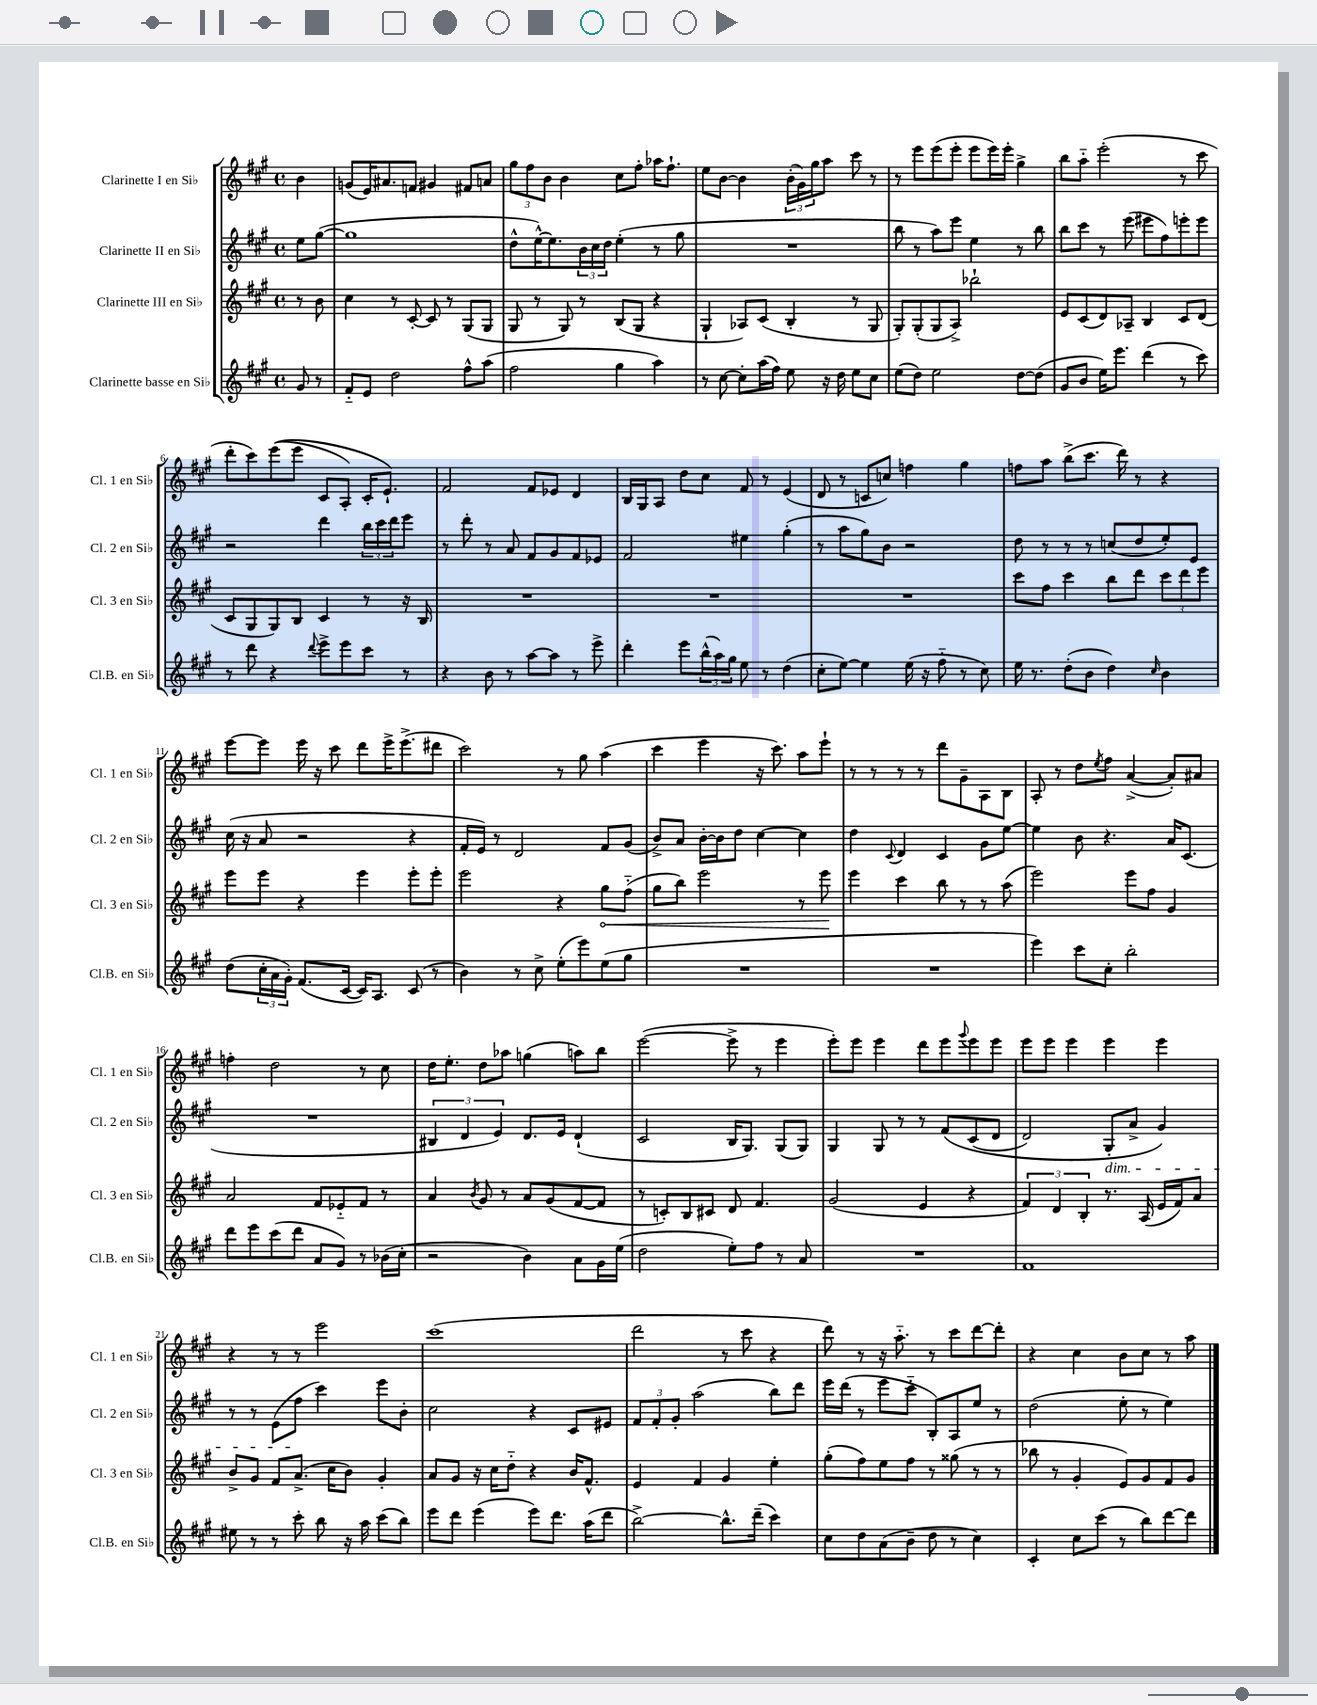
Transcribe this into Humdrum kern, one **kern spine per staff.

**kern	**kern	**kern	**kern
*staff4	*staff3	*staff2	*staff1
*clefG2	*clefG2	*clefG2	*clefG2
*k[f#c#g#]	*k[f#c#g#]	*k[f#c#g#]	*k[f#c#g#]
*M4/4	*M4/4	*M4/4	*M4/4
*met(c)	*met(c)	*met(c)	*met(c)
8g#	8r	8ee	4b
8r	8b	([8gg#	.
=	=	=	=
8f#'~	4cc#	1gg#]	(8g
8e	.	.	16e)
.	.	.	8.a#
2dd	8r	.	.
.	[8c#'	.	8f
.	8c#]	.	4g#
.	8r	.	.
8ff#^^	(8G#	.	8f#
(8aa	8G#	.	8a
=	=	=	=
2ff#	8G#	8dd^^	12gg#
.	.	.	12ff#
.	8r	[16ee^^)	.
.	.	.	12b
.	.	8.ee]	.
.	8G#)	.	4b
.	8r	24b	.
.	.	24cc#	.
.	.	24dd	.
4gg#	(8B	(4ee'	8cc#
.	8G#	.	8ff#'
4aa)	4r	8r	16aa-
.	.	.	8.ff#`
.	.	8gg#	.
=	=	=	=
8r	4G#`	1r	8ee
[8cc#	.	.	[8b
8cc#']	8A-)	.	4b]
(16aa	(8c#	.	.
16ff#)	.	.	.
8ee	4B'	.	(24b'
.	.	.	24g#)
.	.	.	24gg#
16r	.	.	8aa
16dd	.	.	.
8ee	8r	.	8ccc#
8cc#	8G#	.	8r
=	=	=	=
(8ee	8G#')	8bb	8r
8dd)	(8G#'	8r	8eee
2ee	8G#	8aa)	(8eee
.	8A^)	8eee	8eee'
.	2bb-`	4ee	8eee
.	.	.	16eee)
.	.	.	16eee'
[8dd	.	8r	4gg#^
(8dd]	.	8bb	.
=	=	=	=
8g#	8e	8bb	8bb
8b	(8c#	8ccc#	8aa'~
16ee)	8d)	8r	(2eee'
8.eee	.	.	.
.	8A-~	(8eee	.
(4ddd	4B	8eee#	.
.	.	8ff#)	.
8r	8c#	8eee'	8r
8ccc#)	(8d	8eee	8ccc#
=	=	=	=
8r	8c#	2r	8ddd'
8ddd	8G#	.	8ccc#)
4r	8G#)	.	&((8eee
.	8B	.	8eee
8qqddd	.	.	.
8eee^	4c#	4ddd	8c#
8eee	.	.	8A')
8ccc#	8r	24bb	16c#'
.	.	24ccc#	.
.	.	.	8.e`&)
.	.	24ddd	.
8r	16r	8eee	.
.	16B	.	.
=	=	=	=
4r	1r	8r	2f#
.	.	8ddd'	.
8b	.	8r	.
8r	.	8a	.
[8aa	.	8f#	8f#
8aa]	.	8g#	8e-
8r	.	8f#	4d
8eee^	.	8e-	.
=	=	=	=
4ddd'	1r	2f#	16B
.	.	.	16G#
.	.	.	8A
8eee	.	.	8dd
(24bb^^	.	.	8cc#
24aa)	.	.	.
24gg#	.	.	.
8ee	.	4ee#	8f#
8r	.	.	8r
(4dd	.	(4gg#'	(4e
=	=	=	=
8cc#'	1r	8r	8d
[8ee)	.	8aa	8r
4ee]	.	8gg#)	8c
.	.	8b	8cc)
(16ee	.	2r	4ff
16r	.	.	.
8ff#'~	.	.	.
8r	.	.	4gg#
8cc#)	.	.	.
=	=	=	=
16ee	8ccc#	8dd	8ff
8.r	.	.	.
.	8ff#	8r	8aa
(8dd'	4ccc#	8r	(8bb^
8b	.	8r	8.ccc#
4dd)	8bb	(8cc	.
.	.	.	16ddd)
.	8ddd	8dd	8r
16qqcc#	.	.	.
4b	12ccc#	8ee')	4r
.	12ddd	.	.
.	.	8e	.
.	12eee	.	.
=	=	=	=
(8dd	8eee	(16cc#	[8eee
.	.	16r	.
24cc#'	8eee	8a	8eee]
24a	.	.	.
24g#')	.	.	.
(8.f#	4r	2r	16eee
.	.	.	16r
.	.	.	8ccc#
[16c#	.	.	.
16c#])	4eee	.	8ddd
8.A	.	.	.
.	.	.	16eee^
.	.	.	(8.eee^
(8c#	8eee'	4r	.
8r	8eee'	.	8ddd#
=	=	=	=
4b)	2eee	16f#'	2ccc#)
.	.	16e)	.
.	.	8r	.
8r	.	2d	.
8cc#^	.	.	.
(8ee'	4r	.	8r
8eee)	.	.	8gg#
(8ee	8gg#	8f#	(4aa
8gg#	(8ff#'~	(8g#	.
=	=	=	=
1r	8gg#	8b^)	4ccc#
.	8bb)	8a	.
.	2eee	[16b'	4eee
.	.	16b]	.
.	.	8dd	.
.	.	[4cc#	16r
.	.	.	8.ccc#)
.	8r	4cc#]	8aa
.	8eee	.	8eee`
=	=	=	=
1r	4eee	4dd	8r
.	.	.	8r
.	.	8qqc#	.
.	4ccc#	4d	8r
.	.	.	8r
.	8bb	4c#	8ddd
.	8r	.	8g#~
.	8r	8g#	8A
.	(8aa	[8ee	8B
=	=	=	=
4eee)	2eee)	4ee]	8A'
.	.	.	8r
8ccc#	.	8b	8dd
.	.	.	8qee
8cc#'	.	4.r	8ff#
2bb'	8eee	.	([4a^
.	8ff#	.	.
.	4g#	16a	8a'])
.	.	(8.c#	.
.	.	.	8a#
=	=	=	=
8ddd	2a	1r	4ff'
8eee	.	.	.
(8ccc#	.	.	2dd
8ddd	.	.	.
8a	8f#	.	.
8g#)	8e-'~	.	.
8r	8f#	.	8r
(16b-	8r	.	8cc#
16cc#'	.	.	.
=	=	=	=
2r	4a	6B#	16dd
.	.	.	8.ee'
.	.	6d	.
.	8qb	.	.
.	8g#	.	8dd
.	.	6e)	.
.	8r	.	8aa-
4b)	8a	8.d	(4gg
.	(8g#	.	.
.	.	16e	.
8a	[8f#	(4d`	8aa)
16g#	8f#]	.	8bb
(16ee	.	.	.
=	=	=	=
2dd	8r	2c#	([2eee
.	8c')	.	.
.	8B	.	.
.	8c#	.	.
8ee')	8d	16B	8eee^]
.	.	8.G#)	.
8ff#	4.f#	.	8r
8r	.	(8G#	4eee
8a	.	8G#)	.
=	=	=	=
1r	(2g#	4G#	8eee')
.	.	.	8eee
.	.	8G#	4eee
.	.	8r	.
.	4e	8r	8ddd
.	.	&(8f#	8eee
.	.	.	8qqggg#
.	4r	(8c#	8eee
.	.	8d	8eee
=	=	=	=
1f#	6f#)	2d)	8eee
.	.	.	8eee
.	6d	.	.
.	.	.	4eee
.	6B'	.	.
.	8.r	8G#'	4eee
.	.	8a^	.
.	(16A	.	.
.	16e	4g#&)	4eee
.	16f#)	.	.
.	8a	.	.
=	=	=	=
8ee#	8b^	8r	4r
8r	8g#	8r	.
8r	8f#	(8e	8r
8ccc#'	(8.a^	8ff#	8r
8bb	.	4ccc#)	2eee
.	16cc#	.	.
16r	8b)	.	.
16aa	.	.	.
(8ccc#	4g#'	8eee	.
8bb)	.	8b'	.
=	=	=	=
8eee	8a	2cc#	(1ccc#
8ddd	8g#	.	.
(4eee	16r	.	.
.	16cc#	.	.
.	8dd'~	.	.
8eee)	4r	4r	.
8.ddd	.	.	.
.	16b	8c#	.
(16aa	8.f#^^	.	.
8ddd	.	8e#	.
=	=	=	=
[2bb^)	4e	12f#	2ddd
.	.	12f#'	.
.	.	12g#'	.
.	4f#	(2aa	.
8.bb^^]	4g#	.	8r
.	.	.	8ccc#
(16ddd~	.	.	.
4ccc#)	4ee'	8bb)	4r
.	.	8ddd	.
=	=	=	=
8cc#	(8gg#'	16eee	8ddd)
.	.	(16ddd	.
8dd	8ff#)	8r	8r
(8a	8ee	8eee	16r
.	.	.	8.aa'~
8b~	8ff#	8ccc#'~	.
8dd	8r	8B')	8r
8r	(8gg##	8A	8ccc#
4cc#)	8r	8ee	[8ddd
.	8r	8r	8ddd']
=	=	=	=
4c#'	8bb-	(2dd	4r
.	8r	.	.
8cc#	4g#'	.	4cc#
(8ccc#	.	.	.
8r	8e)	8ee'	8b
8bb)	8g#	8r	8cc#
[8ddd	8f#	4ee)	8r
8ddd]	8g#	.	8aa
==	==	==	==
*-	*-	*-	*-
